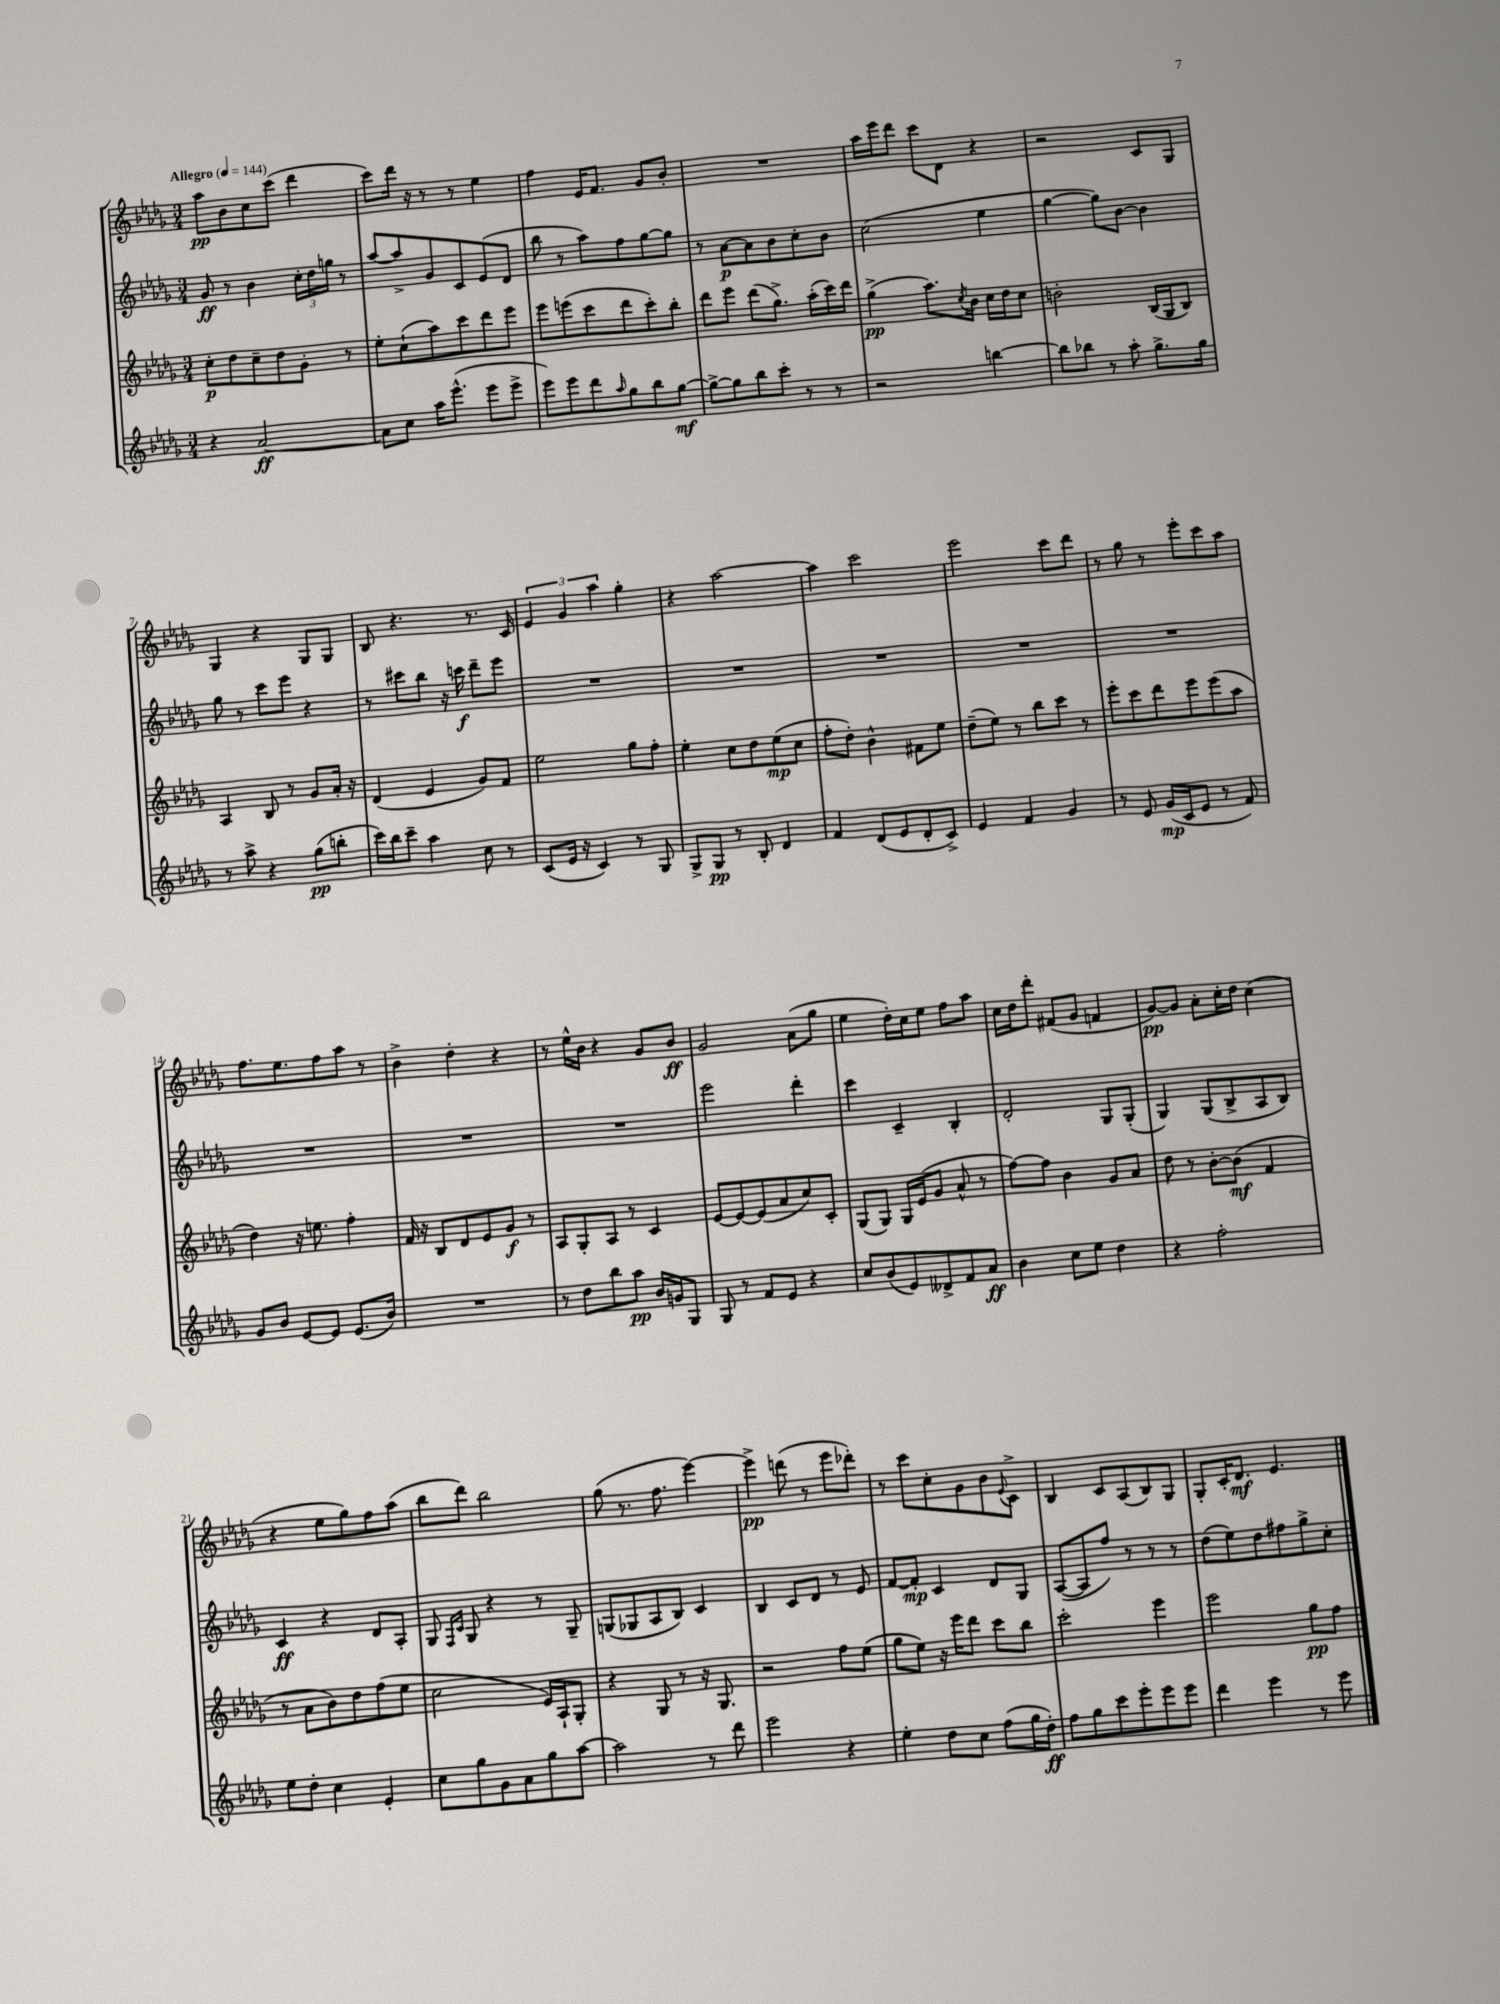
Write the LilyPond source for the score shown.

<<
\new StaffGroup <<
\new Staff = "s0" {
    \clef treble \key des \major \numericTimeSignature \time 3/4 \tempo "Allegro" 4 = 144
    aes''8\pp bes'8 c''8 c'''8( des'''4 |
    c'''8) des'''16 r16 r8 r8 ees''4 |
    f''4 ees'16 f'8. ges'8 bes'8-. |
    R2. |
    aes''16 ees'''16 des'''8 c'''8 des'8 r4 |
    r2 c'8 ges8 |
    ges4 r4 ges8 ges8 |
    bes8 r4. r8. c'16 |
    \tuplet 3/2 { ees'4 ges'4 aes''4 } ges''4-. |
    r4 aes''2~ |
    aes''4 c'''2 |
    ees'''2 c'''8 des'''8 |
    r8 ges''8 r8 ees'''8-. c'''8 aes''8 |
    f''8. ees''8. f''8 aes''8 r8 |
    bes'4-> des''4-. r4 |
    r8 ees''16-^ bes'16 r4 ges'8 bes'8\ff |
    ges'2 aes'8( ges''8 |
    ees''4 des''16-.) c''16 ees''8 f''8 aes''8 |
    c''16 des''16 des'''8-. fis'8( ges'8 f'4 |
    ges'8~\pp) ges'8 aes'8-. c''16-. des''16 c''4( |
    r4 ees''8 ges''8) f''8 aes''8( |
    bes''8 des'''8) bes''2 |
    ges''8( r8. f''8. ees'''4~) |
    ees'''4->\pp d'''8( r8 ees'''8 des'''8-.) |
    r8 c'''8 c''8-. ges'8 bes'8 \appoggiatura { ees'8 } c'8-> |
    bes4 c'8 aes8( bes8) ges8 |
    ges8-. c'16-. des'8.\mf ees'4. \bar "|." |
}
\new Staff = "s1" {
    \clef treble \key des \major \numericTimeSignature \time 3/4
    ges'8\ff r8 bes'4 \tuplet 3/2 { c''16-. des''16 g''16 } r8 |
    aes''8~ aes''8-> ges'8 c'8 ees'8( des'8 |
    bes''8 r8 aes''8) f''8 ges''8~ ges''8 |
    r8 aes'8~\p aes'8 bes'8 c''8-. bes'8 |
    c''2( ees''4 |
    ges''4~ ges''8) bes'8~ bes'4 |
    ges''8 r8 c'''8 ees'''8 r4 |
    r8 cis'''8 bes''8 r16 c'''16\f des'''8-- ees'''8 |
    R2. |
    R2. |
    R2. |
    R2. |
    R2. |
    R2. |
    R2. |
    R2. |
    ees'''2 des'''4-. |
    c'''4 c'4-- bes4-. |
    des'2-. ges8 ges8-.( |
    ges4) ges8( bes8-> aes8 bes8) |
    c'4\ff r4 des'8 aes8-. |
    ges8 \grace { f16 c'16 } ges8 r4 r8 ges8-- |
    g8( ges8 aes8 bes8) c'4 |
    bes4 c'8 des'8 r8 ees'8 |
    f'8~ f'8-.\mp c'4 des'8 ges8 |
    aes8~( aes8 f''8) r8 r8 r8 |
    des''8( ees''8) des''8 fis''8 ges''8-> c''8-. \bar "|." |
}
\new Staff = "s2" {
    \clef treble \key des \major \numericTimeSignature \time 3/4
    c''8-.\p des''8 c''8-- des''8 ges'8-. r8 |
    ees''8-. c''8-!( aes''8) c'''8 des'''8 ees'''8 |
    ees'''8 e'''8( c'''8 des'''8 c'''8-.) bes''8-. |
    des'''8 ees'''8 des'''8( ges''8.->) aes''16-.( c'''16) des'''16 |
    ges''4->\pp( aes''8.) \acciaccatura { c''8 } bes'16 c''16 des''16 c''8 |
    b'2-. bes16( ges16 bes8) |
    aes4 bes8 r8 ges'8 aes'16-. r16 |
    des'4( ees'4 ges'8) f'8 |
    ees''2 ges''8 f''8-. |
    ees''4-. c''8 des''8 ees''8\mp( c''8 |
    f''8-. des''8-.) bes'4-^ fis'8 ees''8 |
    des''8--( ees''8) r8 bes''8 c'''8 r8 |
    ees'''8-. c'''8 des'''8 ees'''8 ees'''8( aes''8 |
    des''4) r16 e''8. f''4-. |
    f'16 r16 bes8 des'8 ees'8 ges'8\f r8 |
    aes8 ges8-. aes8 r8 c'4 |
    ees'8~ ees'8~ ees'8( aes'8 c''8) c'8-. |
    ges8( ges8) ges16 ees'16( ges'8 aes'8-^ r8 |
    f''8~) f''8 bes'4 ges'8 aes'8 |
    des''8 r8 bes'8~-. bes'8\mf( f'4 |
    r8 aes'8 bes'8) des''8 f''8( ees''8 |
    c''2 ees'16) aes16-! ges8-. |
    r4 ges8 r8 r16 ges8. |
    r2 f''8 ees''8( |
    ges''8 ees''8) r16 ees'''16 des'''8 c'''8 bes''8 |
    c'''2-. ees'''4 |
    ees'''2 ges''8\pp f''8 \bar "|." |
}
\new Staff = "s3" {
    \clef treble \key des \major \numericTimeSignature \time 3/4
    r4 aes'2~\ff |
    aes'8 c''8 aes''16 ees'''8.-^( ees'''8 ees'''8-> |
    ees'''8) ees'''8 des'''8 \grace { aes''16 } ges''8 bes''8 ges''8~\mf |
    ges''8~-> ges''8 bes''8 c'''8-. r8 r8 |
    r2 b''4~ |
    b''8 bes''8 r8 aes''8-. ges''8.-> ges''16 |
    r8 aes''8-> r4 ges''8\pp( b''8-. |
    c'''16) bes''16 c'''8-- aes''4 c''8 r8 |
    c'8( ees'16 r16 c'4) r8 ges8 |
    ges8-> ges8\pp r8 bes8-. des'4 |
    f'4 des'8( ees'8 des'8-. c'8->) |
    ees'4 f'4 ges'4 |
    r8 ees'8 ges'16\mp( c'16 ees'8 r8 f'8) |
    ges'8 bes'8 ees'8~ ees'8 ees'8.( bes'16) |
    R2. |
    r8 des''8 bes''8 aes''8\pp bes'16 g'16 ges8 |
    ges8 r8 f'8 ees'8 r4 |
    c''8 bes'8( ees'8) deses'8-> f'8 aes'8\ff |
    bes'4 c''8 ees''8 des''4 |
    r4 f''2-. |
    ees''8 des''8-. c''4 ees'4-. |
    c''8 ges''8 ges'8 aes'8 ges''8 aes''8~ |
    aes''2 r8 des'''8 |
    ees'''2 r4 |
    ees''4-. des''8 c''8 f''8( ges''16 des''16-.\ff) |
    f''8 ges''8 c'''8 ees'''8-. ees'''8 ees'''8 |
    des'''4 ees'''4 r8 ees'''8 \bar "|." |
}
>>
>>
